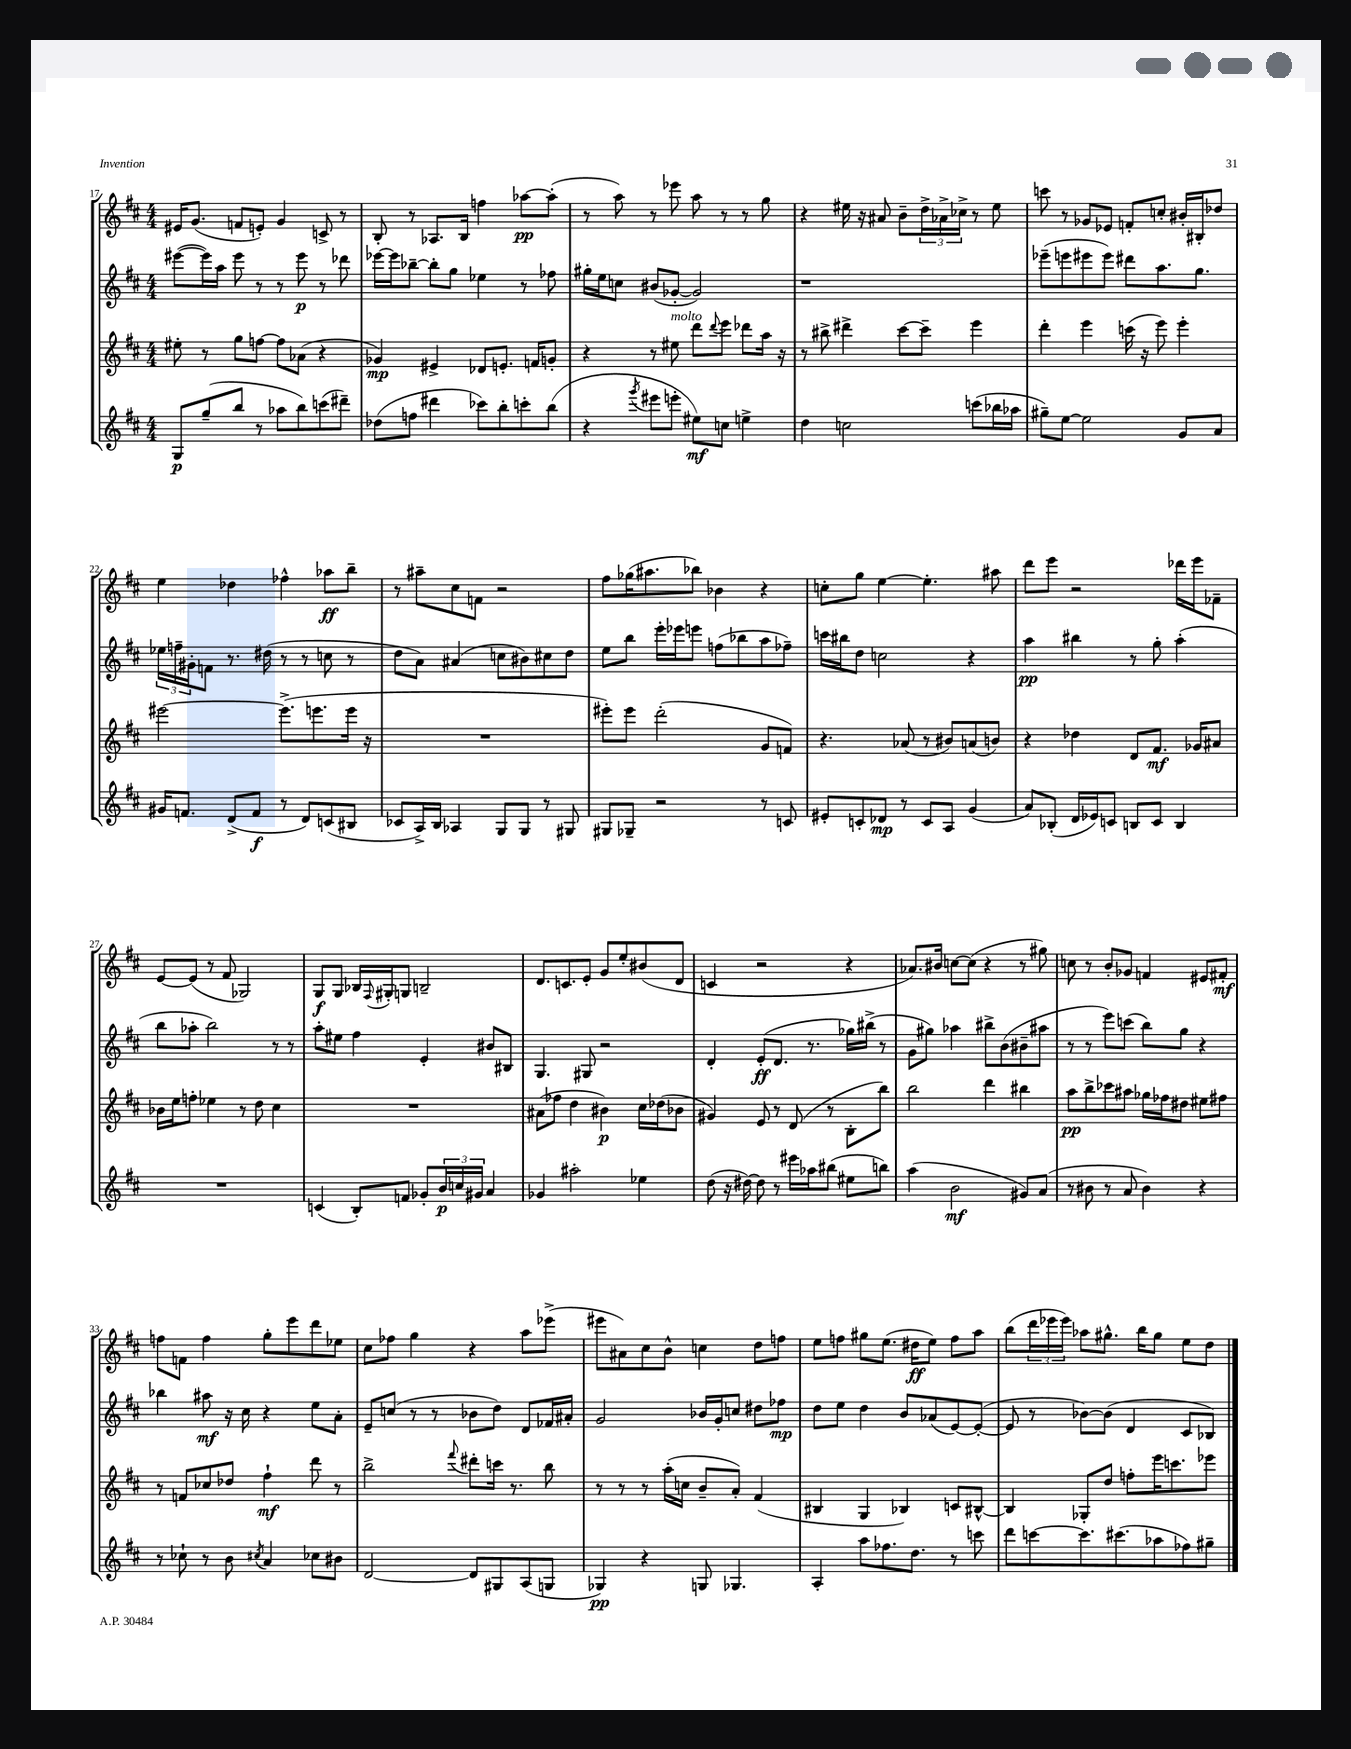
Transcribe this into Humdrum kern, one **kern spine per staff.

**kern	**kern	**kern	**kern
*staff4	*staff3	*staff2	*staff1
*clefG2	*clefG2	*clefG2	*clefG2
*k[f#c#]	*k[f#c#]	*k[f#c#]	*k[f#c#]
*M4/4	*M4/4	*M4/4	*M4/4
8G	8ee#'	([8eee#	16e#
.	.	.	(8.g
(8gg~	8r	16eee#])	.
.	.	16aa	.
8bb	8gg	8eee#	8f
8r	[8ff	8r	8e')
8aa-	8ff]	8r	4g
8bb)	(8a-	8eee#	.
(8ccc	4r	8r	8c^
8ddd#~)	.	8ddd-	8r
=	=	=	=
(8dd-	4g-)	[16eee-	8B'
.	.	16eee-]	.
8ff	.	[8bb-~	8r
4ddd#	4e#^	8bb-']	8.A-
.	.	8gg	.
.	.	.	16B
8ccc-)	8d-	4ee-	4ff
8bb'	8.e'	.	.
8ccc'	.	8r	[8aa-
.	16f	.	.
(8bb	8g'	8ff-	(8aa-']
=	=	=	=
4r	4r	16gg#'	8r
.	.	16ee	.
.	.	8cc	8aa)
8qggg	.	.	.
8eee#	8r	(8b#	8r
8eee'	8ee#	[8g-'	8eee-
8ee#)	8ddd	2g-])	8aa
.	8qqddd	.	.
8cc	8eee	.	8r
4ee^	8ddd-	.	8r
.	16aa	.	8gg
.	16r	.	.
=	=	=	=
4dd	8r	1r	4r
.	8bb#^	.	.
2cc	4ddd#^	.	16ee#
.	.	.	16r
.	.	.	8a#
.	[8ccc#	.	8b~
.	8ccc#~]	.	24dd^
.	.	.	24a-^
.	.	.	24cc-^
(8ccc	4eee	.	8r
16bb-	.	.	8ee#
16aa-	.	.	.
=	=	=	=
8gg#~)	4ddd'	(8eee-~	8ccc
[8ee	.	8eee	8r
2ee]	4eee	8eee#	8g-
.	.	8eee#)	8e-
.	(16ccc	8ddd#	8f'
.	16r	.	.
.	8eee)	8.aa	8cc'
8g	4eee'	.	16b#'
.	.	8.gg	16B#'
8a	.	.	8dd-
=	=	=	=
16g#	[2eee#	24ee-	4ee
.	.	24ff~	.
8.f	.	.	.
.	.	24g#'	.
.	.	8f	.
(8d^	.	8.r	4dd-
8f	.	.	.
.	.	(16dd#	.
8r	(8.eee#^]	8r	4ff-^^
8d)	.	8r	.
.	8.eee	.	.
(8c	.	8cc	8aa-
8B#	16eee	8r	8bb~
.	16r	.	.
=	=	=	=
8c-	1r	8dd	8r
16A^)	.	8a)	8aa#~
16B	.	.	.
4A-	.	(4a#	8cc#
.	.	.	8f
8G	.	8cc	2r
8G	.	8b#)	.
8r	.	8cc#	.
8G#	.	8dd	.
=	=	=	=
8G#	8eee#')	8ee	8ff#
8G-~	8eee#	8bb	(16gg-
.	.	.	8.aa#
2r	(2ddd'	16eee'	.
.	.	16eee-	.
.	.	8eee	8bb-)
.	.	(8ff	4b-
.	.	8bb-	.
8r	8g	8aa	4r
8c	8f)	8ff-~)	.
=	=	=	=
8e#'	4.r	16ccc	8cc'
.	.	16bb#	.
8c'	.	8dd	8gg
8d-	.	2cc	[4ee
8r	(8a-	.	.
8c	8r	.	4.ee']
8A	8b#)	.	.
(4g	(8a	4r	.
.	8b)	.	8aa#
=	=	=	=
8a)	4r	4aa	8ddd
(8B-'	.	.	8eee
16d	4dd-	4bb#	2r
16e-)	.	.	.
8c	.	.	.
8B	8d	8r	.
8c	8.f#	8gg'	.
4B	.	(4aa'	16ddd-
.	16g-	.	16eee
.	8a#	.	8f-~
=	=	=	=
1r	16b-	8bb	[8e
.	16ee	.	.
.	8ff'	8aa-'	(8e]
.	4ee-	2bb)	8r
.	.	.	8f#
.	8r	.	2G-)
.	8dd	.	.
.	4cc#	8r	.
.	.	8r	.
=	=	=	=
(4c	1r	8aa'	8G
.	.	8ee#	8G
8B')	.	4ff#	16B-
.	.	.	8qqF#
.	.	.	16G#'
8f	.	.	8G
8g-'	.	4e'	2B~
24b	.	.	.
24cc	.	.	.
24g#	.	.	.
4a	.	8b#	.
.	.	8B#	.
=	=	=	=
4g-	(8a#	4.G	8.d
.	8ff-	.	.
.	.	.	8.c
2aa#'	4dd	.	.
.	.	8G#	8e'
.	4b#)	2r	8g
.	.	.	8ee'
4ee-	16cc#	.	(8b#
.	(16dd-	.	.
.	8b-	.	8d
=	=	=	=
(8dd	4g#)	4d'	4c
16r	.	.	.
[16dd#)	.	.	.
8dd#]	8e	(8e'	2r
8r	8r	8.d	.
16eee#	(8d	.	.
16aa-	.	8.r	.
(8bb#	8r	.	.
8ee#	8B'	16gg-)	4r
.	.	(16bb#^	.
8bb)	8bb)	8r	.
=	=	=	=
(4aa	2bb	8g	8.a-)
.	.	8gg#)	.
.	.	.	16b#
2b	.	4aa-	[8cc
.	.	.	(8cc]
.	4ddd	8bb#^	4r
.	.	(8b	.
8g#)	4bb#	8b#~	8r
(8a	.	8aa#	8gg#)
=	=	=	=
8r	8aa	8r	8cc
8b#	8bb^	8r	8r
8r	8ccc-	8eee)	8b'
8a	8aa#	(8ccc	8g-
4b#)	16gg-	8bb)	4f
.	16ff-	.	.
.	8dd#	8gg	.
4r	8ee#	4r	8e#
.	8ff#	.	8f#'
=	=	=	=
8r	8r	4bb-	8ff
8cc-`	8f	.	8f
8r	8cc-	8aa#	4ff
8b	8dd-	16r	.
.	.	16cc#	.
8qcc#	.	.	.
4a	4ff#`	4r	8gg'
.	.	.	8eee
8cc-	8ddd	8ee	8ddd
8b#	8r	8a'	8ee-
=	=	=	=
[2d	2bb^	8e~	8cc#
.	.	(8cc	8ff-
.	.	8r	4gg
.	.	8r	.
.	8qqfff#	.	.
8d]	8ddd#'	8b-	4r
8G#	16ccc	8dd)	.
.	8.r	.	.
(8A	.	8d	8aa
8G	8bb	16f-	(8eee-^
.	.	16a#'	.
=	=	=	=
4G-)	8r	2g	8eee#
.	8r	.	8a#)
4r	8r	.	8cc#
.	(16aa'	.	8b^^
.	16cc	.	.
8G	8b~	16b-	4cc
.	.	16g'	.
4.G-	8a')	8cc	.
.	(4f#	8dd#	8dd
.	.	8ff-	8ff
=	=	=	=
4A'	4B#	8dd	8ee
.	.	8ee	8ff
8aa	4G	4dd	8gg#
8.ff-	.	.	(8.ee
.	4B-)	8b	.
8.dd	.	.	16dd#
.	.	(8a-	8ee)
8r	8c	[8e)	8ff
8ccc	[8B#^^	(8e'_	8aa
=	=	=	=
8ddd	4B#]	8e]	(8bb
[8ccc	.	8r	24ddd
.	.	.	24eee-
.	.	.	24eee-)
8.ccc]	8G-'	[8b-)	8aa-
.	8dd	(8b-]	8.gg#^^
(8.ccc#	.	.	.
.	8ff'	4d	.
.	.	.	16bb
8aa-	16eee	.	8gg#
.	8.ccc	.	.
8ff-)	.	8c#	8ee
8gg#~	8eee-	8B-)	8dd
==	==	==	==
*-	*-	*-	*-
